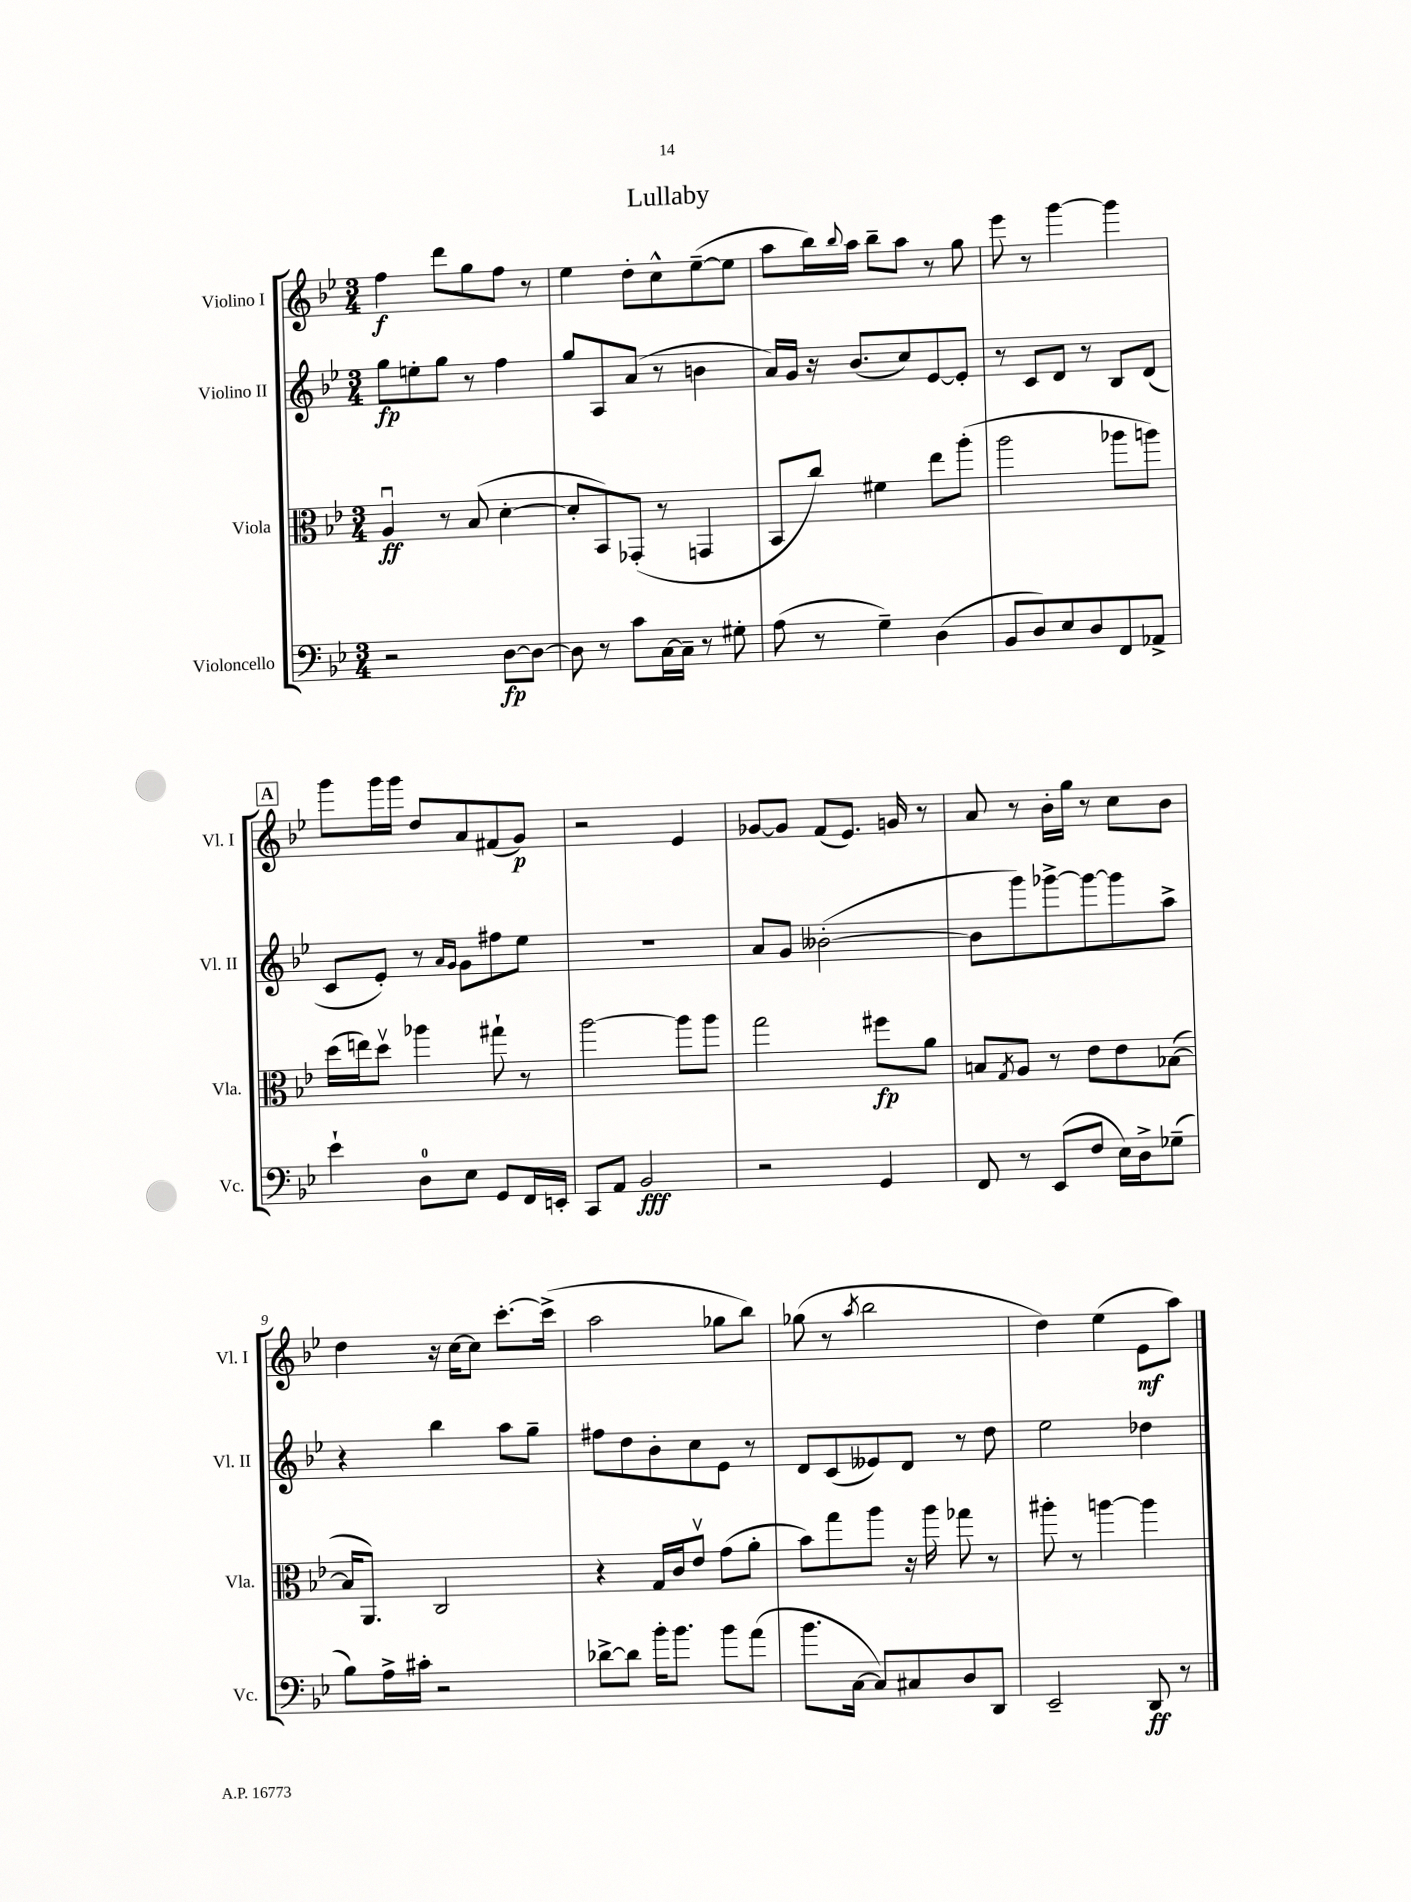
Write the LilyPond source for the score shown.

\header { title = "Lullaby" }
<<
\new StaffGroup <<
\new Staff = "s0" \with { instrumentName = "Violino I" shortInstrumentName = "Vl. I" } {
    \clef treble \key bes \major \numericTimeSignature \time 3/4
    f''4\f d'''8 g''8 f''8 r8 |
    ees''4 d''8-. c''8-^ ees''8~--( ees''8 |
    a''8 bes''16) \appoggiatura { bes''8 } a''16 bes''8-- a''8 r8 g''8 |
    ees'''8 r8 g'''4~ g'''4 |
    \mark \markup { \box "A" } g'''8 g'''16 g'''16 d''8 a'8 fis'8( g'8\p) |
    r2 ees'4 |
    ges'8~ ges'8 f'8( ees'8.) g'16 r8 |
    a'8 r8 bes'16-. g''16 r8 c''8 bes'8 |
    d''4 r16 c''16~ c''8 c'''8.~-. c'''16->( |
    a''2 ges''8 bes''8) |
    ges''8( r8 \acciaccatura { a''8 } bes''2 |
    d''4) ees''4( ees'8\mf a''8) \bar "|." |
}
\new Staff = "s1" \with { instrumentName = "Violino II" shortInstrumentName = "Vl. II" } {
    \clef treble \key bes \major \numericTimeSignature \time 3/4
    g''8\fp e''8-. g''8 r8 f''4 |
    g''8 a8 a'8( r8 b'4 |
    a'16) g'16 r16 bes'8.( c''8) ees'8~ ees'8-. |
    r8 c'8 d'8 r8 bes8 d'8( |
    \mark \markup { \box "A" } c'8 ees'8-.) r8 \grace { a'16 g'16 } g'8 fis''8 ees''8 |
    R2. |
    a'8 g'8 beses'2~-.( |
    beses'8 g'''8) ges'''8~-> ges'''8~ ges'''8 a''8-> |
    r4 bes''4 a''8 g''8-- |
    fis''8 d''8 bes'8-. c''8 ees'8 r8 |
    d'8 c'8( eeses'8) d'8 r8 d''8 |
    ees''2 des''4 \bar "|." |
}
\new Staff = "s2" \with { instrumentName = "Viola" shortInstrumentName = "Vla." } {
    \clef alto \key bes \major \numericTimeSignature \time 3/4
    a4\downbow\ff r8 bes8( d'4~-. |
    d'8-. bes,8) ges,8-.( r8 g,4 |
    bes,8 c''8) fis'4 ees''8 a''8-.( |
    a''2 aes''8 a''8) |
    \mark \markup { \box "A" } d''16( e''16) d''8\upbow aes''4 gis''8-! r8 |
    a''2~ a''8 a''8 |
    g''2 fis''8\fp a'8 |
    b8 \acciaccatura { g8 } a8 r8 ees'8 ees'8 bes8~( |
    bes16 a,8.) c2 |
    r4 g16 c'16 ees'8\upbow g'8( a'8-. |
    bes'8) g''8 a''8 r16 a''16 ges''8 r8 |
    ais''8-. r8 a''4~ a''4 \bar "|." |
}
\new Staff = "s3" \with { instrumentName = "Violoncello" shortInstrumentName = "Vc." } {
    \clef bass \key bes \major \numericTimeSignature \time 3/4
    r2 d8~\fp d8~ |
    d8 r8 c'8 c16~ c16-- r8 gis8-. |
    a8( r8 g4--) d4( |
    bes,8 d8) ees8 d8 f,8 aes,8-> |
    \mark \markup { \box "A" } ees'4-! d8-0 ees8 g,8 f,16 e,16-. |
    c,8 a,8 bes,2\fff |
    r2 g,4 |
    f,8 r8 ees,8( f8 ees16) d16-> ges8--( |
    bes8) a16-> cis'16-. r2 |
    des'8~-> des'8 bes'16-. bes'8. bes'8 a'8( |
    bes'8. c16~ c8) cis8 d8 d,8 |
    ees,2-- d,8\ff r8 \bar "|." |
}
>>
>>
